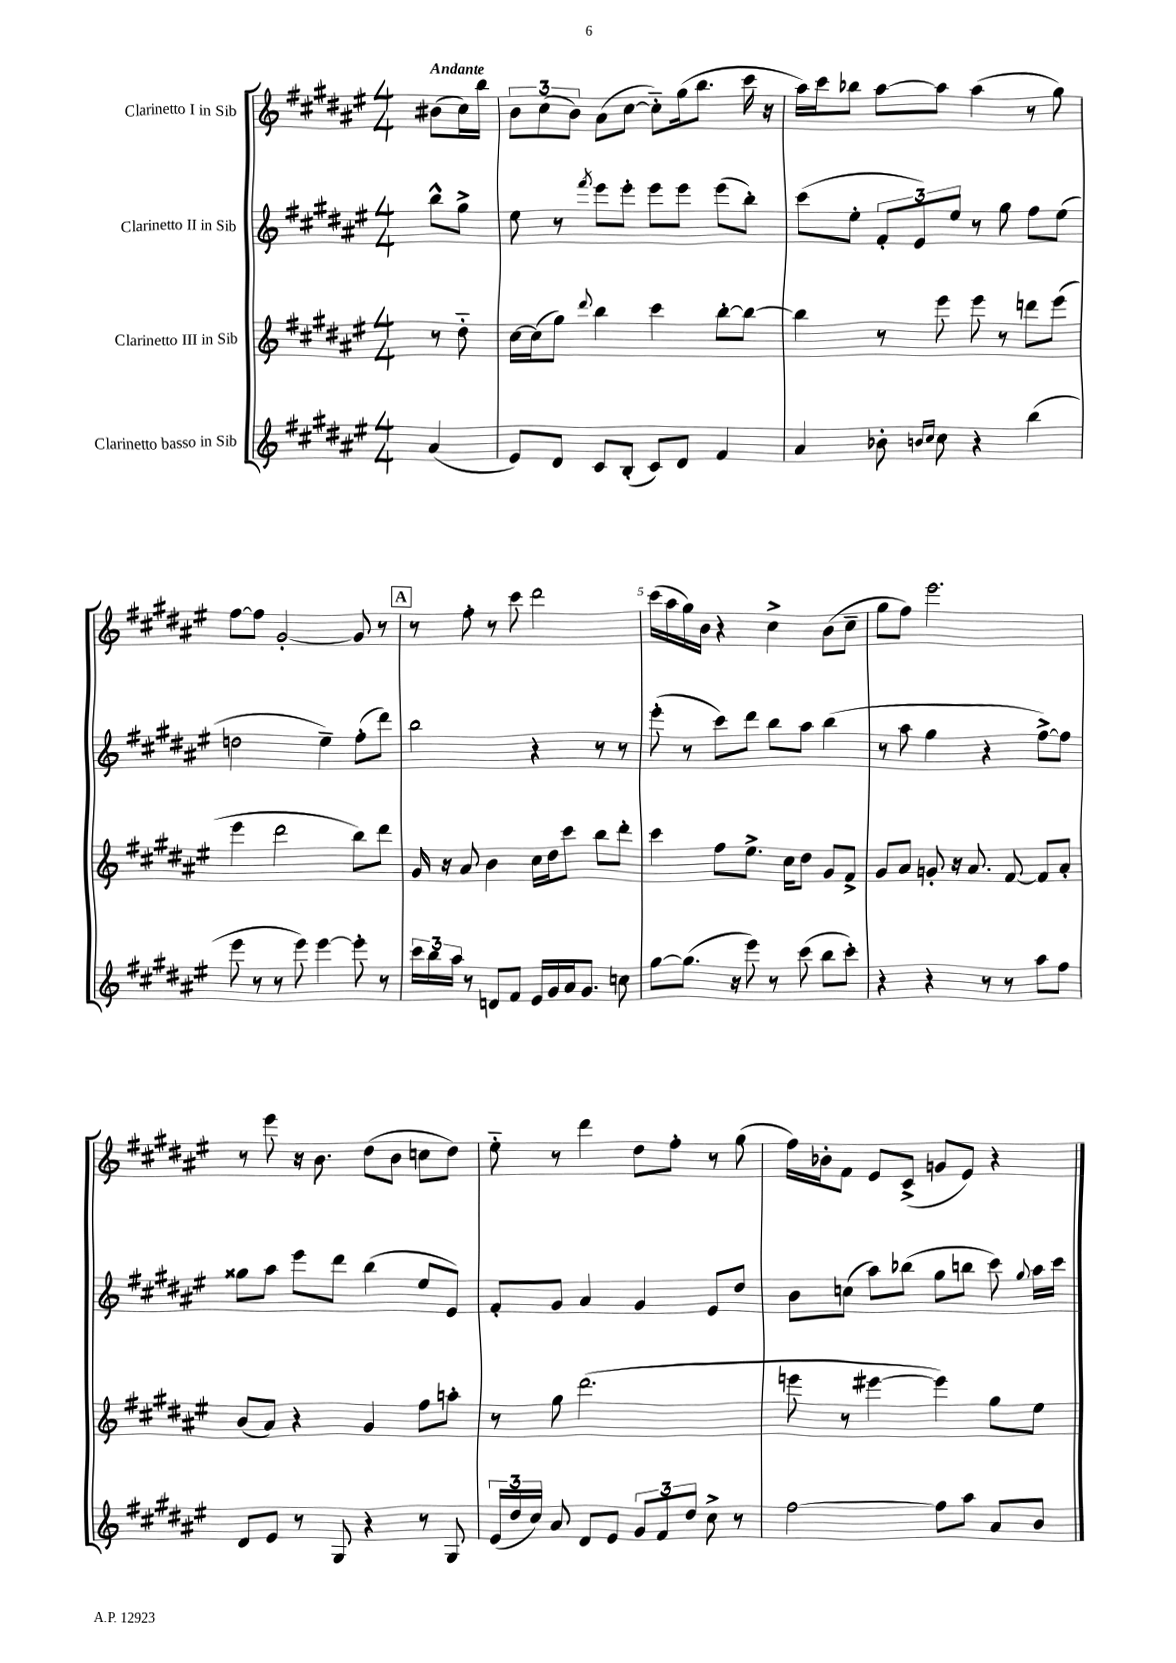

**kern	**kern	**kern	**kern
*staff4	*staff3	*staff2	*staff1
*clefG2	*clefG2	*clefG2	*clefG2
*k[f#c#g#d#a#e#]	*k[f#c#g#d#a#e#]	*k[f#c#g#d#a#e#]	*k[f#c#g#d#a#e#]
*M4/4	*M4/4	*M4/4	*M4/4
(4a#	8r	8bb^^	(8b#
.	8dd#'~	8gg#^	16cc#)
.	.	.	16bb
=	=	=	=
8e#)	[16cc#	8ee#	12b
.	(16cc#]	.	.
.	.	.	(12cc#
8d#	8gg#)	8r	.
.	.	.	12b)
.	8qqddd#	8qfff#	.
8c#	4bb	8eee#	(8a#
(8B'	.	8eee#'	[8cc#
8c#)	4ccc#	8eee#	8cc#'~])
8d#	.	8eee#	(16gg#
.	.	.	8.bb
4f#	[8bb'	(8eee#	.
.	8bb_	8bb')	16ccc#
.	.	.	16r
=	=	=	=
4a#	4bb]	(8ccc#	16aa#)
.	.	.	16ccc#
.	.	8ee#'	8bb-
8b-'	8r	12f#'	[8aa#
.	.	12e#)	.
16qqb	.	.	.
16qqcc#	.	.	.
8cc#	8eee#	.	8aa#]
.	.	12ee#	.
4r	8eee#	8r	(4aa#
.	8r	8gg#	.
(4bb	8ddd	8ff#	8r
.	(8eee#	(8ee#	8gg#)
=	=	=	=
8eee#	4eee#	2dd	[8ff#
8r	.	.	8ff#]
8r	2ddd#	.	[2g#'
8eee#)	.	.	.
[4eee#	.	4ee#~)	.
8eee#']	8bb)	(8ff#'	8g#]
8r	8ddd#	8ddd#)	8r
=	=	=	=
24ccc#	16g#	2bb	8r
24bb	.	.	.
.	16r	.	.
24aa#	.	.	.
8r	8a#	.	8ff#'
8d	4b	.	8r
8f#	.	.	8ccc#
16e#	16cc#	4r	2ddd#
16g#	16dd#	.	.
16a#	8ccc#	.	.
8.g#	.	.	.
.	8bb	8r	.
8cc	8ddd#'	8r	.
=	=	=	=
[8gg#	4ccc#	(8eee#'	(16ccc#
.	.	.	16aa#
(8.gg#]	.	8r	16gg#)
.	.	.	16b
.	8ff#	8ccc#)	4r
16r	.	.	.
8eee#)	8.ee#^	8ddd#	.
8r	.	8bb	4cc#^
.	16cc#	.	.
(8ccc#	8dd#	8aa#	.
8bb	8g#	(4bb	(8b
8ccc#')	8f#^	.	8cc#~
=	=	=	=
4r	8g#	8r	8gg#
.	8a#	8aa#	8ff#)
4r	8g'	4gg#	2.eee#
.	16r	.	.
.	8.a#	.	.
8r	.	4r	.
8r	[8f#	.	.
8aa#	8f#]	[8ff#^)	.
8ff#	8a#'	8ff#]	.
=	=	=	=
8d#	(8b	8gg##	8r
8e#	8a#)	8aa#	8eee#
8r	4r	8eee#	16r
.	.	.	8.b
8G#	.	8ddd#	.
4r	4g#	(4bb	(8dd#
.	.	.	8b
8r	8ff#	8ee#	8cc
8G#	8aa'	8e#)	8dd#)
=	=	=	=
(24e#	8r	8f#'	8ee#'~
24dd#	.	.	.
24cc#)	.	.	.
8a#	8gg#	8g#	8r
8d#	(2.ddd#	4a#	4ddd#
8e#	.	.	.
12g#	.	4g#	8dd#
12f#	.	.	.
.	.	.	8ff#'
12dd#	.	.	.
8cc#^	.	8e#	8r
8r	.	8dd#	(8gg#
=	=	=	=
[2ff#	8eee	8b	16ff#)
.	.	.	16b-'
.	8r	(8cc	8f#
.	[4eee#	8aa#)	8e#
.	.	(8bb-	(8c#^
8ff#]	4eee#])	8gg#	8g
8aa#	.	8bb	8e#)
8a#	8gg#	8ccc#)	4r
.	.	8qqgg#	.
8b	8ee#	16aa#	.
.	.	16ccc#	.
==	==	==	==
*-	*-	*-	*-
